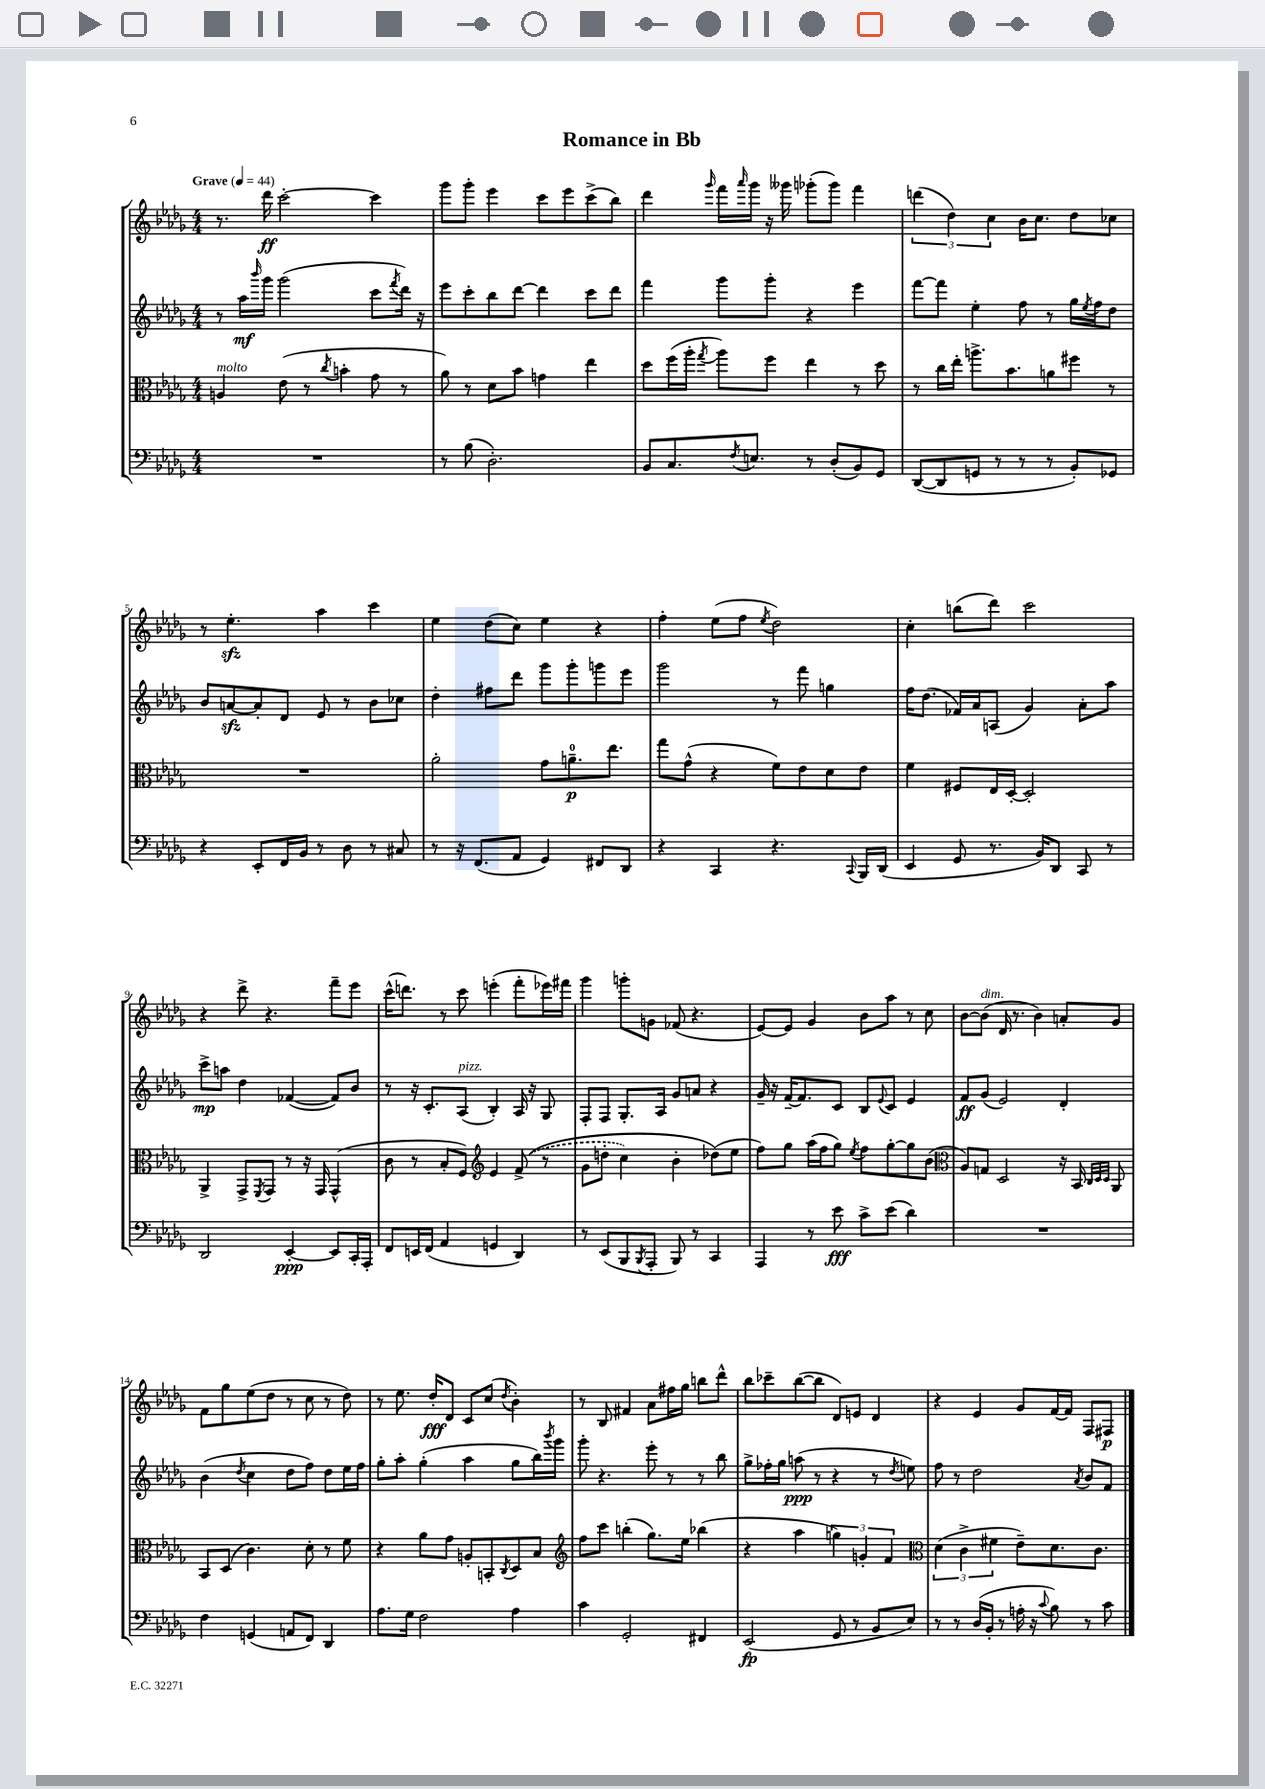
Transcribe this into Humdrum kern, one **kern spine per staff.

**kern	**dynam	**kern	**dynam	**kern	**dynam	**kern	**dynam
*part4	*part4	*part3	*part3	*part2	*part2	*part1	*part1
*staff4	*staff4	*staff3	*staff3	*staff2	*staff2	*staff1	*staff1
*clefF4	*	*clefC3	*	*clefG2	*	*clefG2	*
*k[b-e-a-d-g-]	*	*k[b-e-a-d-g-]	*	*k[b-e-a-d-g-]	*	*k[b-e-a-d-g-]	*
*M4/4	*	*M4/4	*	*M4/4	*	*M4/4	*
*MM44	*	*MM44	*	*MM44	*	*MM44	*
=1	=1	=1	=1	=1	=1	=1	=1
!	!	!	!	!	!	!LO:TX:a:B:t=Grave	!
!	!	!LO:TX:a:i:t=molto	!	!	!	!	!
1r	.	4An/	.	8r	.	8.r	.
.	.	.	.	16aa-\LL	mf	.	.
.	.	.	.	16qqbbb-/	.	.	.
.	.	.	.	16ggg-\JJ	.	16ddd-\	ff
.	.	(8e-\	.	(2ggg-\	.	[2ccc'\	.
.	.	8r	.	.	.	.	.
.	.	8qcc/	.	.	.	.	.
.	.	4bn'\	.	.	.	.	.
.	.	8g-\	.	8ccc\L	.	4ccc\]	.
.	.	.	.	8qfff/	.	.	.
.	.	8r	.	16ddd-\Jk)	.	.	.
.	.	.	.	16r	.	.	.
=2	=2	=2	=2	=2	=2	=2	=2
8r	.	8a-\)	.	8eee-\L	.	8ggg-\L	.
(8B-\	.	8r	.	8ccc'\	.	8ggg-'\J	.
2.D-'\)	.	8d-\L	.	8bb-\	.	4eee-\	.
.	.	8b-\J	.	[8ddd-\J	.	.	.
.	.	4gn\	.	4ddd-\]	.	8ccc\L	.
.	.	.	.	.	.	8eee-\	.
.	.	4ee-\	.	8ccc\L	.	(8ccc^\	.
.	.	.	.	8ddd-\J	.	8bb-\J)	.
=3	=3	=3	=3	=3	=3	=3	=3
8BB-/L	.	8dd-\L	.	4fff\	.	4ddd-\	.
8.C/	.	(16ff\L	.	.	.	.	.
.	.	16aa-'\JJ	.	.	.	.	.
.	.	8qgg-/	.	.	.	16qqggg-/	.
.	.	8aa-\L)	.	8ggg-\L	.	16fff\LL	.
8qF/	.	.	.	.	.	16qqaaa-/	.
8.En/J	.	.	.	.	.	16ggg-\JJ	.
.	.	8ff\J	.	8ggg-'\J	.	16r	.
.	.	.	.	.	.	16ggg--X\	.
8r	.	4ee-\	.	4r	.	(8ggg-X'\L	.
(8D-'/L	.	.	.	.	.	8ggg-\J)	.
8BB-/)	.	8r	.	4eee-\	.	4fff\	.
8GG-/J	.	8dd-\	.	.	.	.	.
=4	=4	=4	=4	=4	=4	=4	=4
([8DD-/L	.	8r	.	[8fff\L	.	(6dddn\	.
8DD-/]	.	16cc\LL	.	8fff\J]	.	.	.
.	.	.	.	.	.	6dd-\)	.
.	.	16ee-'\JJ	.	.	.	.	.
8GGn/J	.	8.aan^\L	.	4ee-'\	.	.	.
.	.	.	.	.	.	6cc\	.
8r	.	.	.	.	.	.	.
.	.	8.b-\	.	.	.	.	.
8r	.	.	.	8ff\	.	16b-\KL	.
.	.	.	.	.	.	8.cc\J	.
8r	.	8an\	.	8r	.	.	.
8BB-'/L)	.	8ff#X\J	.	16gg-\LL	.	8dd-\L	.
.	.	.	.	8qee-/	.	.	.
.	.	.	.	16ff\J	.	.	.
8GG-X/J	.	8r	.	8dd-\J	.	8cc-X\J	.
!!LO:LB:g=z
=5	=5	=5	=5	=5	=5	=5	=5
4r	.	1r	.	8b-/L	.	8r	.
.	.	.	.	[8anzz/	.	4.ee-zz'\	.
8EE-'/L	.	.	.	8a'/]	.	.	.
16FF/L	.	.	.	8d-/J	.	.	.
16BB-/JJ	.	.	.	.	.	.	.
8r	.	.	.	8e-/	.	4aa-\	.
8D-\	.	.	.	8r	.	.	.
8r	.	.	.	8b-\L	.	4ccc\	.
8C#X/	.	.	.	8cc-X\J	.	.	.
=6	=6	=6	=6	=6	=6	=6	=6
8r	.	2a-'\	.	4dd-'\	.	4ee-\	.
16r	.	.	.	.	.	.	.
(8.FF/L	.	.	.	.	.	.	.
.	.	.	.	8ff#X\L	.	(8dd-\L	.
8AA-/J	.	.	.	8ddd-\J	.	8cc\J)	.
4GG-/)	.	8g-\L	.	8ggg-\L	.	4ee-\	.
.	.	8.an~\	p	8ggg-'\	.	.	.
8FF#X/L	.	.	.	8gggn\	.	4r	.
.	.	8.ee-\J	.	.	.	.	.
8DD-/J	.	.	.	8eee-\J	.	.	.
=7	=7	=7	=7	=7	=7	=7	=7
4r	.	8gg-\L	.	2ggg-\	.	4ff'\	.
.	.	(8g-^^\J	.	.	.	.	.
4CC/	.	4r	.	.	.	(8ee-\L	.
.	.	.	.	.	.	8ff\J	.
.	.	.	.	.	.	8qee-/	.
4.r	.	8f\L)	.	8r	.	2dd-\)	.
.	.	8e-\	.	8fff\	.	.	.
.	.	8d-\	.	4ggn\	.	.	.
8qqCC/	.	.	.	.	.	.	.
16BBB-/LL	.	8e-\J	.	.	.	.	.
(16DD-/JJ	.	.	.	.	.	.	.
=8	=8	=8	=8	=8	=8	=8	=8
4EE-/	.	4f\	.	16ff\KL	.	4cc'\	.
.	.	.	.	(8.dd-\J	.	.	.
8GG-/	.	8F#X/L	.	16f-X/LL)	.	(8bbn\L	.
.	.	.	.	16a-/J	.	.	.
8.r	.	16E-/L	.	(8An/J	.	8ddd-\J)	.
.	.	[16D-'/JJ	.	.	.	.	.
.	.	2D-'/]	.	4g-/)	.	2ccc\	.
16BB-/KL)	.	.	.	.	.	.	.
8DD-/J	.	.	.	.	.	.	.
8CC/	.	.	.	8a-'\L	.	.	.
8r	.	.	.	8aa-\J	.	.	.
!!LO:LB:g=z
=9	=9	=9	=9	=9	=9	=9	=9
2DD-/	.	4AA-^/	.	8ccc^\L	mp	4r	.
.	.	.	.	8aan\J	.	.	.
.	.	8GG-^/L	.	4dd-\	.	8ddd-^\	.
.	.	8qFF/	.	.	.	.	.
.	.	8GG-/J	.	.	.	4.r	.
[4EE-'/	ppp	8r	.	([4f-X/	.	.	.
.	.	16r	.	.	.	.	.
.	.	16GG-/	.	.	.	.	.
8EE-/L]	.	(4GG-^^/	.	8f-/L])	.	8fff~\L	.
16CC'/L	.	.	.	8b-/J	.	8eee-\J	.
16AAA-'/JJ	.	.	.	.	.	.	.
=10	=10	=10	=10	=10	=10	=10	=10
8FF/L	.	8c\	.	8r	.	(16ccc^^\KL	.
.	.	.	.	.	.	8.dddn\J)	.
16EEn/L	.	8r	.	16r	.	.	.
(16FF/JJ	.	.	.	8.c'/L	.	.	.
4AA-/	.	8B-'/L	.	.	.	8r	.
!	!	!	!	!LO:TX:a:i:t=pizz.	!	!	!
.	.	8F/J)	.	(8A-/J	.	8ccc\	.
*	*	*clefG2	*	*	*	*	*
4GGn/	.	4e-/	.	4B-'/)	.	(4eeen'\	.
4DD-/)	.	((8f^/	.	16A-/	.	8fff'\L	.
.	.	.	.	16r	.	.	.
.	.	8r	.	8G-/	.	16eee-X\L)	.
.	.	.	.	.	.	16fff#X\JJ	.
=11	=11	=11	=11	=11	=11	=11	=11
8r	.	8g-\L	.	8F'/L	.	4ggg-\	.
(8EE-/L	.	8ddn'\J	.	8F/J	.	.	.
8BBB-/	.	4cc\)	.	8.G-'/L	.	8gggn'\L	.
8qBBB-/	.	.	.	.	.	.	.
8AAA-'/J	.	.	.	.	.	8gn\J	.
.	.	.	.	16A-/Jk	.	.	.
8BBB-/)	.	4b-'\	.	8g-/L	.	(8f-X/	.
8r	.	.	.	8an/J	.	4.r	.
4CC/	.	(8dd-X\L)	.	4r	.	.	.
.	.	8ee-\J	.	.	.	.	.
=12	=12	=12	=12	=12	=12	=12	=12
4AAA-/	.	8ff\L)	.	16g-~/	.	[8e-/L)	.
.	.	.	.	16r	.	.	.
.	.	8gg-\J	.	[16f~/KL	.	8e-/J]	.
.	.	.	.	8.f/]	.	.	.
8r	.	(16aa-\LL	.	.	.	4g-/	.
.	.	16ff\J	.	.	.	.	.
8e-\	fff	8gg-\J)	.	8c/J	.	.	.
.	.	8qee-/	.	.	.	.	.
8c^\L	.	8ff\L	.	8B-/L	.	8b-\L	.
.	.	.	.	8qqe-/	.	.	.
(8e-\J	.	[8gg-'\	.	8c/J	.	8aa-\J	.
4d-\)	.	8gg-\]	.	4e-/	.	8r	.
.	.	(8b-\J	.	.	.	8cc\	.
=13	=13	=13	=13	=13	=13	=13	=13
*	*	*clefC3	*	*	*	*	*
1r	.	8A-/L)	.	8f/L	ff	[8b-\L	.
!	!	!	!	!	!	!LO:TX:a:i:t=dim.	!
.	.	8Gn/J	.	(8g-/J	.	(8b-\J]	.
.	.	2D-/	.	2e-/)	.	16d-/	.
.	.	.	.	.	.	8.r	.
.	.	.	.	.	.	4b-\)	.
.	.	16r	.	4d-'/	.	8an'/L	.
.	.	16BB-/	.	.	.	.	.
.	.	32qqC/LLL	.	.	.	.	.
.	.	32qqD-/	.	.	.	.	.
.	.	32qqD-/JJJ	.	.	.	.	.
.	.	8AA-/	.	.	.	8g-/J	.
!!LO:LB:g=z
=14	=14	=14	=14	=14	=14	=14	=14
4F\	.	8BB-/L	.	(4b-\	.	8f\L	.
.	.	(8D-/J	.	.	.	8gg-\	.
.	.	.	.	8qdd-/	.	.	.
(4GGn/	.	4.c\)	.	4cc\	.	(8ee-\	.
.	.	.	.	.	.	8dd-\J	.
8AAn/L	.	.	.	8dd-\L	.	8r	.
8FF/J)	.	8d-'\	.	8ff\J)	.	8cc\	.
4DD-/	.	8r	.	8dd-\L	.	8r	.
.	.	8f\	.	16ee-\L	.	8dd-\)	.
.	.	.	.	16ff\JJ	.	.	.
=15	=15	=15	=15	=15	=15	=15	=15
8.A-\L	.	4r	.	8gg-'\L	.	8r	.
.	.	.	.	8aa-'\J	.	8.ee-\	.
16G-\Jk	.	.	.	.	.	.	.
2F\	.	8a-\L	.	(4gg-'\	.	.	.
.	.	.	.	.	.	16dd-'/KL	fff
.	.	8g-\J	.	.	.	8d-/J	.
.	.	8An'/L	.	4aa-\	.	8c/L	.
.	.	8BBn'/	.	.	.	(8cc/J	.
.	.	8qC/	.	.	.	8qdd-/	.
4A-\	.	8D-/	.	8gg-\L	.	4b-'\)	.
.	.	8B-/J	.	16bb-\L)	.	.	.
.	.	.	.	8qbbb-/	.	.	.
.	.	.	.	16ggg-\JJ	.	.	.
=16	=16	=16	=16	=16	=16	=16	=16
*	*	*clefG2	*	*	*	*	*
4c\	.	8ff\L	.	8ggg-'\	.	8r	.
.	.	8ccc\J	.	4.r	.	8B-/	.
2GG-'/	.	(4bbn'\	.	.	.	4f#X/	.
.	.	8.gg-\L)	.	8eee-'\	.	8a-\L	.
.	.	.	.	8r	.	16ff#X\L	.
.	.	16ee-\Jk	.	.	.	16gg-\JJ	.
4FF#X/	.	(4bb-X\	.	8r	.	8bbn\L	.
.	.	.	.	8bb-\	.	8ddd-^^\J	.
=17	=17	=17	=17	=17	=17	=17	=17
(2EE-/	fp	4r	.	8gg-^\L	.	8bb-\L	.
.	.	.	.	16ff-X'\L	.	8ccc-X~\	.
.	.	.	.	16gg-\JJ	.	.	.
.	.	4aa-\	.	(8aan\	ppp	([8bb-\	.
.	.	.	.	8r	.	8bb-\J]	.
8GG-/	.	6ggn\)	.	4r	.	8d-/L)	.
8r	.	.	.	.	.	8en/J	.
.	.	6gn'/	.	.	.	.	.
8BB-/L	.	.	.	8r	.	4d-/	.
.	.	6f/	.	.	.	.	.
.	.	.	.	8qdd-/	.	.	.
8E-/J)	.	.	.	8een\)	.	.	.
=18	=18	=18	=18	=18	=18	=18	=18
*	*	*clefC3	*	*	*	*	*
8r	.	(6d-\	.	8ff\	.	4r	.
8r	.	.	.	8r	.	.	.
.	.	6c^\	.	.	.	.	.
(16D-/LL	.	.	.	2dd-\	.	4e-/	.
16BB-'/JJ	.	.	.	.	.	.	.
.	.	6f#X\	.	.	.	.	.
8r	.	.	.	.	.	.	.
16An'\	.	8e-~\L)	.	.	.	8g-/L	.
16r	.	.	.	.	.	.	.
8qqc/	.	.	.	.	.	.	.
8B-\)	.	8.d-\	.	.	.	[16f/L	.
.	.	.	.	.	.	16f/JJ]	.
.	.	.	.	8qa-/	.	.	.
8r	.	.	.	8b-/L	.	8F/L	.
.	.	8.c\J	.	.	.	.	.
8c\	.	.	.	8f/J	.	8F#X/J	p
==	==	==	==	==	==	==	==
*-	*-	*-	*-	*-	*-	*-	*-
